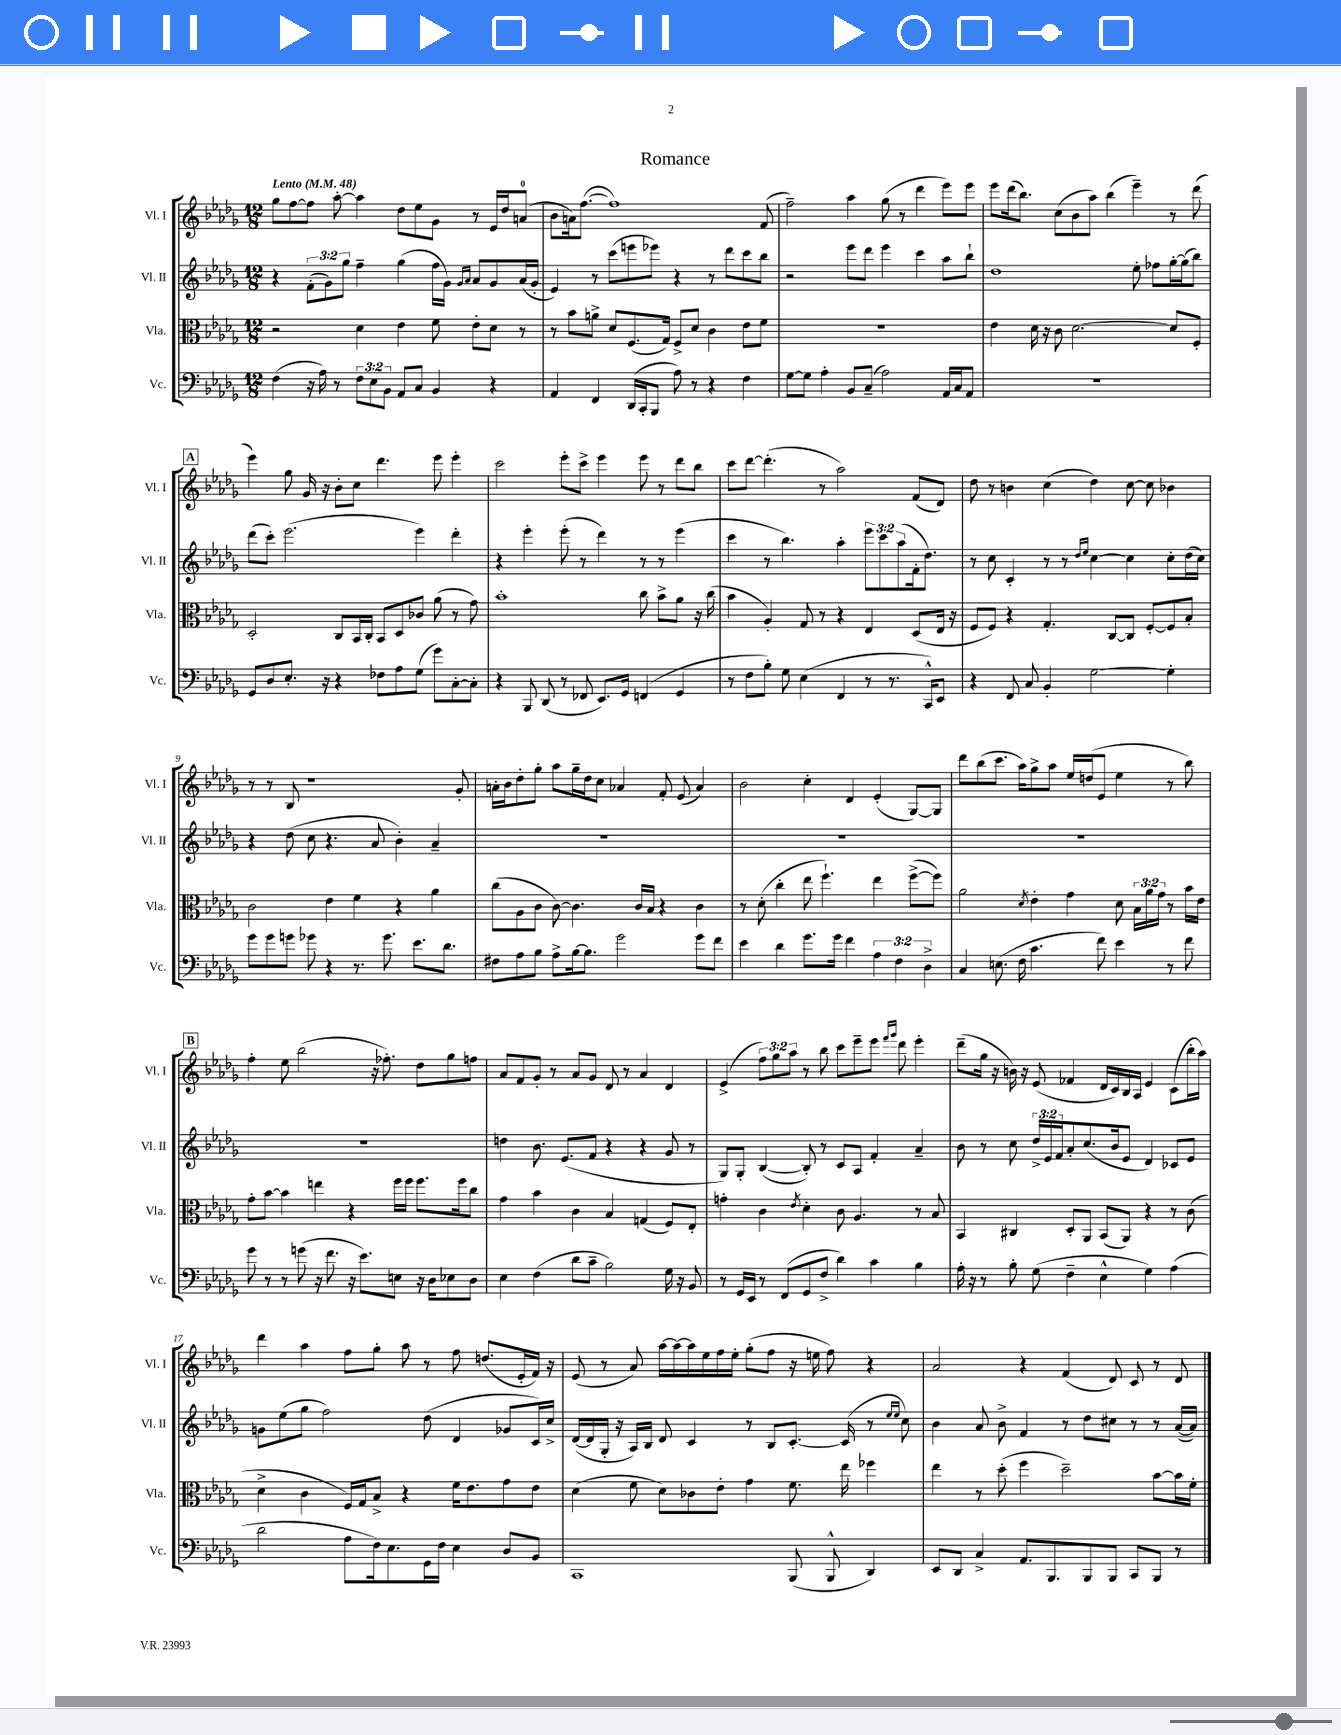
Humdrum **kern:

**kern	**kern	**kern	**kern
*staff4	*staff3	*staff2	*staff1
*clefF4	*clefC3	*clefG2	*clefG2
*k[b-e-a-d-g-]	*k[b-e-a-d-g-]	*k[b-e-a-d-g-]	*k[b-e-a-d-g-]
*M12/8	*M12/8	*M12/8	*M12/8
*MM48	*MM48	*MM48	*MM48
(4F	2r	4r	8gg-
.	.	.	[8ff
16r	.	(12f'	8ff]
16A-)	.	.	.
.	.	12g-)	.
8r	.	.	[8aa-'
.	.	12gg-	.
12F	4d-	4ff~	4aa-]
12E-	.	.	.
12BB-	.	.	.
8AA-	4e-	(4gg-	8dd-
8C	.	.	8ee-
4BB-	8f	16ff	8g-
.	.	16g-)	.
.	.	16qqg-	.
.	.	16qqa-	.
.	8e-'	8a-	8r
4r	8d-	8g-	16e-
.	.	.	16dd-
.	8r	(16a-	(8a
.	.	16g-'	.
=	=	=	=
4AA-	8r	4e-)	8b-
.	8b-	.	16a)
.	.	.	([8.ff
4FF	8a^	8r	.
.	8d-	(8ccc	1ff])
(16DD-	(8.F	8eee	.
16CC'	.	.	.
8BBB-	.	8eee-)	.
.	16G-)	.	.
8A-)	8F^	4r	.
8r	8d-	.	.
4r	4c	8r	.
.	.	8ddd-	.
4F	8e-	8ccc	.
.	8f	8bb-	(8f
=	=	=	=
[8G-	1.r	2r	2ff~)
8G-]	.	.	.
4A-'	.	.	.
8BB-	.	8eee-	4aa-
(8C~	.	8ddd-	.
2A-)	.	4eee-	(8gg-
.	.	.	8r
.	.	4ccc	4ddd-
16AA-	.	8aa-	8eee-)
16C	.	.	.
8AA-	.	8bb-`	8eee-
=	=	=	=
1.r	4e-	1dd-	8eee-
.	.	.	(16ddd-
.	.	.	8.bb-)
.	16d-	.	.
.	16r	.	.
.	8c	.	(8cc
.	[2.d-	.	8b-
.	.	.	8aa-)
.	.	.	(4bb-
.	.	8ee-'	4eee-~)
.	.	8ff-	.
.	8d-]	[16gg-'	8r
.	.	(16gg-]	.
.	8F'	8bb-)	(8ddd-
=	=	=	=
8GG-	2D-'	(8ddd-	4eee-)
8D-	.	8ccc')	.
8.E-'	.	(2.eee-	8gg-
.	.	.	16g-
16r	.	.	16r
4r	8C	.	8b-'
.	16BB-	.	8cc
.	16C'	.	.
8F-	8BB-	.	4.ddd-
8A-	8D-	.	.
(8G-	8c-	4eee-)	.
8g-)	(8a-	.	8eee-
[8C'	8r	4ddd-'	4eee-'
8C']	8g-)	.	.
=	=	=	=
4r	1b-'	4r	2ccc
8BBB-	.	4eee-'	.
(8DD-	.	.	.
8r	.	(8eee-'	8eee-'
8FF-	.	8r	8ccc^
8.EE-)	.	4ddd-)	4eee-
16GG-	.	.	.
(4FF	8cc	8r	8eee-
.	8b-^	8r	8r
4GG-	8a-	(4eee-	8ddd-
.	16r	.	8bb-
.	(16cc	.	.
=	=	=	=
8r	4b-	4ccc	8ccc
8F	.	.	[8ddd-
8B-')	4A-')	8r	(4.ddd-']
8G-	.	4.bb-)	.
(4E-	8G-	.	.
.	8r	.	8r
4FF	4r	4aa-'	2aa-)
8r	4E-	12eee-	.
.	.	12ccc	.
8.r	.	.	.
.	.	(12aa-	.
.	(8D-	16f'	(8f
16CC^^)	.	8.dd-)	.
8EE-	16E-	.	8d-)
.	16r	.	.
=	=	=	=
4r	8F	8r	8dd-
.	8F)	8cc	8r
8FF	4r	4c'	4b
8C	.	.	.
4BB-'	4.G-'	8r	(4cc
.	.	8r	.
.	.	16qqdd-	.
.	.	16qqee-	.
[2G-	.	[4cc	4dd-)
.	[8C	.	.
.	8C]	4cc]	[8cc
.	[8F'	.	8cc]
4G-']	8F]	8cc'	4b-
.	8B-'	(16dd-	.
.	.	16cc)	.
=	=	=	=
8g-	2c	4r	8r
8g-	.	.	8r
8g	.	(8dd-	8B-
8g-	.	8cc	1r
4r	4e-	4.r	.
8.r	4f	.	.
.	.	8a-	.
8.g-	.	.	.
.	4r	4b-')	.
8.e-	.	.	.
.	4a-	4a-~	.
8.d-	.	.	.
.	.	.	8g-'
=	=	=	=
8F#	(8cc	1.r	16a'
.	.	.	16b-
8A-	8A-	.	8dd-'
8B-	8c	.	8gg-'
8A-^	[8c)	.	8aa-
[16B-	4.c]	.	16gg-~
8.B-]	.	.	16dd-
.	.	.	8cc
2g-	.	.	4a-
.	16c	.	.
.	16B-	.	.
.	4r	.	8f'
.	.	.	(8e-
8g-	4c	.	4a-)
8f	.	.	.
=	=	=	=
4e-	8r	1.r	2b-
.	(8d-'	.	.
4d-	4cc'	.	.
8.g-	8ee-	.	4cc'
.	4.ff`)	.	.
16g-	.	.	.
4f	.	.	4d-
6A-	4ee-	.	(4e-'
6F	.	.	.
.	([8ff^	.	[8G-)
6D-^	.	.	.
.	8ff])	.	8G-]
=	=	=	=
4C	2a-	1.r	8ddd-
.	.	.	(8bb-
(8.E	.	.	8.ccc
16F	.	.	16aa-)
.	8qd-	.	.
4.c	4e-'	.	8gg-^
.	.	.	8aa-
.	4g-	.	16ee-
.	.	.	(16dd
8f)	.	.	8e-
4e-	8d-	.	4ee-
.	24B-	.	.
.	24a-	.	.
.	24g-	.	.
8r	8r	.	8r
8f	16b-	.	8bb-)
.	16e-	.	.
=	=	=	=
8g-	8g-'	1.r	4ff'
8r	[8b-	.	.
8r	4b-]	.	8ee-
(8g	.	.	(2bb-
16r	4ee	.	.
8.f	.	.	.
16r	4r	.	.
8.e-)	.	.	.
.	.	.	16r
.	.	.	8.ff-')
8E	16ff	.	.
.	16ff	.	.
16r	8.ff	.	8dd-
16D-	.	.	.
8E-	.	.	8gg-
.	16ff	.	.
8D-	8cc	.	8ff
=	=	=	=
4E-	4g-	4dd	8a-
.	.	.	8f
(4F	4b-	8.b-	8g-'
.	.	.	8r
.	.	(8.e-	.
8d-	4c	.	8a-
8c~	.	8f	8g-
2B-)	4B-	4r	8d-
.	.	.	8r
.	(4G	4r	4a-
16G-	8F)	8g-	4d-
16r	.	.	.
8BB-	8E-'	8r	.
=	=	=	=
8r	4g'	8G-)	(4e-^
16GG-	.	8G-'	.
16EE-	.	.	.
8r	4c	([4B-	12ff)
.	.	.	12gg-
(8FF	.	.	.
.	.	.	12aa-
.	8qe-	.	.
8GG-	4d-'	8B-'])	8r
8F^	.	8r	8bb-
4d-)	8c	8c	8ccc
.	4.A-	8A-	8eee-~
4c	.	4f'	8eee-
.	.	.	16qqfff
.	.	.	16qqggg-
.	.	.	8ddd-
4B-	8r	4a-~	4eee-'
.	8B-	.	.
=	=	=	=
16A-'	4BB-	8b-	(8ddd-~
16r	.	.	.
8r	.	8r	16gg-
.	.	.	16r
8B-'	4C#	8cc	16b)
.	.	.	16r
(8G-	.	24dd-^	(8e-
.	.	24e-	.
.	.	24f	.
4F~	8D-'	8a-'	4f-
.	8AA-	(8.cc	.
4E-^^	(8BB-	.	16d-
.	.	16b-	16c)
.	8AA-)	8e-	16B-
.	.	.	16A-
4G-)	4r	4d-)	4e-
(4A-	8r	8c-	(8c
.	(8c	8e-	16bb-'
.	.	.	16aa-)
=	=	=	=
2d-	4d-^	8g	4ddd-
.	.	(8ee-	.
.	4c	8gg-	4aa-
.	.	2ff)	.
8A-	16F)	.	8ff
.	16G-	.	.
16F)	8B-^	.	8gg-'
8.E-	.	.	.
.	4r	.	8aa-
16GG-	.	(8dd-	8r
16F	.	.	.
4E-	16f	4d-	8ff
.	8.e-	.	.
.	.	.	(8.dd
8D-	8g-	8g-	.
.	.	.	16e-'
8BB-	8e-	16c)	16f)
.	.	16cc^	16r
=	=	=	=
1CC	(4d-	([16d-	(8e-
.	.	16d-]	.
.	.	16G-'	8r
.	.	16r	.
.	8f	16A-)	8a-)
.	.	16B-	.
.	8d-)	8d-	[16aa-
.	.	.	16aa-_
.	8c-	4c	16aa-]
.	.	.	16ee-
.	8e-'	.	16ff
.	.	.	16ee-'
.	4g-	8r	(8gg-'
.	.	8B-	8ff
(8BBB-	8.f	[8.c'	16r
.	.	.	16ee
8BBB-^^	.	.	8ff)
.	16ee-	(16c]	.
4DD-)	4ff-	8r	4r
.	.	16qqee-	.
.	.	16qqee-	.
.	.	8cc)	.
=	=	=	=
8EE-	4ee-	4b-	2a-
8DD-	.	.	.
4C^	8r	8a-	.
.	(8dd-'	8b-^	.
8.AA-	4ff	4f	4r
8.BBB-	.	.	.
.	2dd-~)	8r	(4f
8BBB-	.	8dd-	.
8BBB-	.	8cc#	8d-)
8CC	.	8r	8c
8BBB-	[8b-	8r	8r
8r	16b-]	([16a-	8d-
.	16f'	16a-])	.
==	==	==	==
*-	*-	*-	*-
